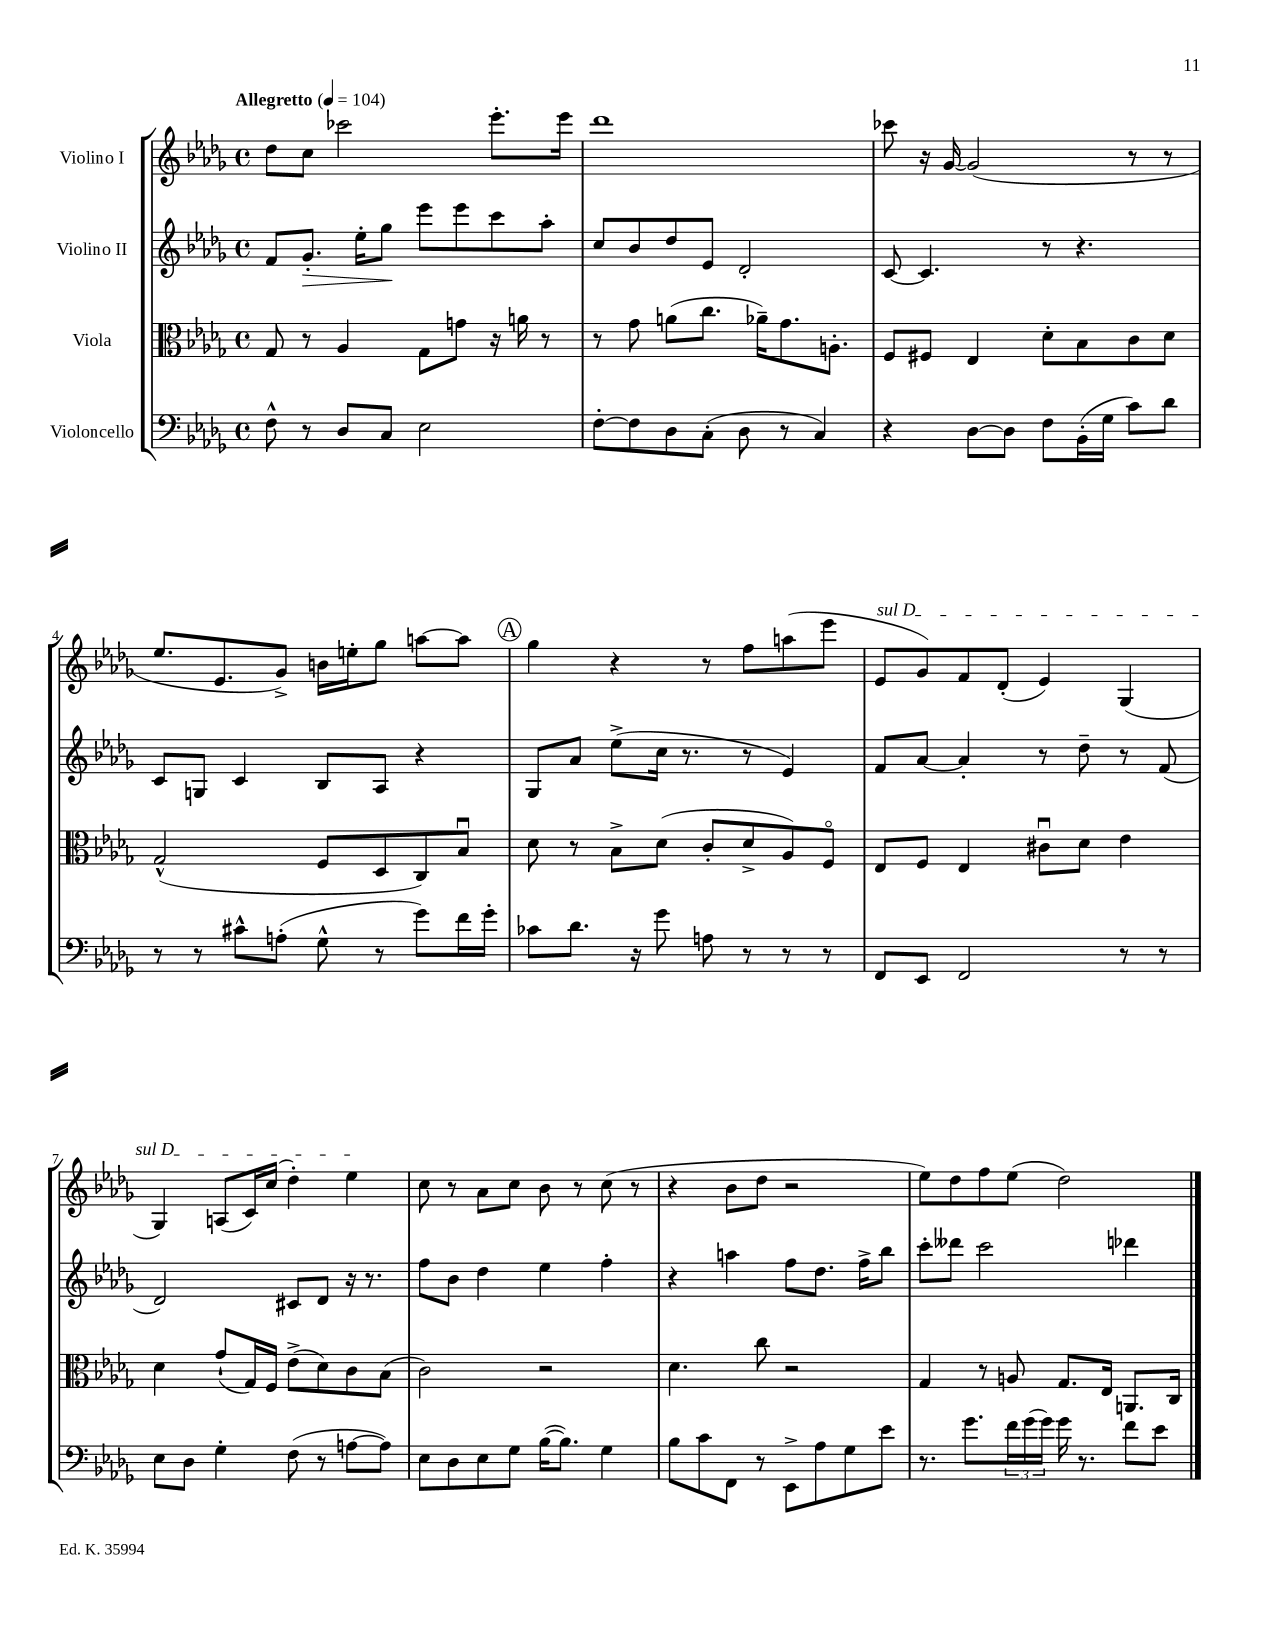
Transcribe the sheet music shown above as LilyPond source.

<<
\new StaffGroup <<
\new Staff = "s0" \with { instrumentName = "Violino I" } {
    \clef treble \key des \major \defaultTimeSignature \time 4/4 \tempo "Allegretto" 4 = 104
    des''8 c''8 ces'''2 ees'''8.-. ees'''16 |
    des'''1 |
    ces'''8 r16 ges'16~ ges'2( r8 r8 |
    ees''8. ees'8. ges'8->) b'16 e''16-. ges''8 a''8~ a''8 |
    \mark \markup { \circle "A" } ges''4 r4 r8 f''8 a''8( ees'''8 |
    \once \override TextSpanner.bound-details.left.text = \markup { \italic "sul D" } ees'8\startTextSpan ges'8) f'8 des'8-.( ees'4) ges4( |
    ges4) a8( c'16) c''16( des''4-.) ees''4\stopTextSpan |
    c''8 r8 aes'8 c''8 bes'8 r8 c''8( r8 |
    r4 bes'8 des''8 r2 |
    ees''8) des''8 f''8 ees''8( des''2) \bar "|." |
}
\new Staff = "s1" \with { instrumentName = "Violino II" } {
    \clef treble \key des \major \defaultTimeSignature \time 4/4
    f'8 ges'8.-.\> ees''16-. ges''8\! ees'''8 ees'''8 c'''8 aes''8-. |
    c''8 bes'8 des''8 ees'8 des'2-. |
    c'8~ c'4. r8 r4. |
    c'8 g8 c'4 bes8 aes8 r4 |
    \mark \markup { \circle "A" } ges8 aes'8 ees''8->( c''16 r8. r8 ees'4) |
    f'8 aes'8~ aes'4-. r8 des''8-- r8 f'8( |
    des'2) cis'8 des'8 r16 r8. |
    f''8 bes'8 des''4 ees''4 f''4-. |
    r4 a''4 f''8 des''8. f''16-> bes''8 |
    c'''8-. deses'''8 c'''2 des'''4 \bar "|." |
}
\new Staff = "s2" \with { instrumentName = "Viola" } {
    \clef alto \key des \major \defaultTimeSignature \time 4/4
    ges8 r8 aes4 ges8 g'8 r16 a'16 r8 |
    r8 ges'8 a'8( c''8. aes'16--) ges'8. a8.-. |
    f8 fis8 ees4 des'8-. bes8 c'8 des'8 |
    ges2-^( f8 des8 c8) bes8\downbow |
    \mark \markup { \circle "A" } des'8 r8 bes8-> des'8( c'8-. des'8-> aes8) f8\flageolet |
    ees8 f8 ees4 cis'8\downbow des'8 ees'4 |
    des'4 ges'8-!( ges16) f16 ees'8->( des'8) c'8 bes8( |
    c'2) r2 |
    des'4. c''8 r2 |
    ges4 r8 a8 ges8. ees16 a,8. c16 \bar "|." |
}
\new Staff = "s3" \with { instrumentName = "Violoncello" } {
    \clef bass \key des \major \defaultTimeSignature \time 4/4
    f8-^ r8 des8 c8 ees2 |
    f8~-. f8 des8 c8-.( des8 r8 c4) |
    r4 des8~ des8 f8 bes,16-.( ges16 c'8) des'8 |
    r8 r8 cis'8-^ a8-.( ges8-^ r8 ges'8) f'16 ges'16-. |
    \mark \markup { \circle "A" } ces'8 des'8. r16 ges'8 a8 r8 r8 r8 |
    f,8 ees,8 f,2 r8 r8 |
    ees8 des8 ges4-. f8( r8 a8~ a8) |
    ees8 des8 ees8 ges8 bes16~( bes8.) ges4 |
    bes8 c'8 f,8 r8 ees,8-> aes8 ges8 ees'8 |
    r8. ges'8. \tuplet 3/2 { f'16 ges'16( ges'16) } ges'16 r8. f'8 ees'8 \bar "|." |
}
>>
>>
